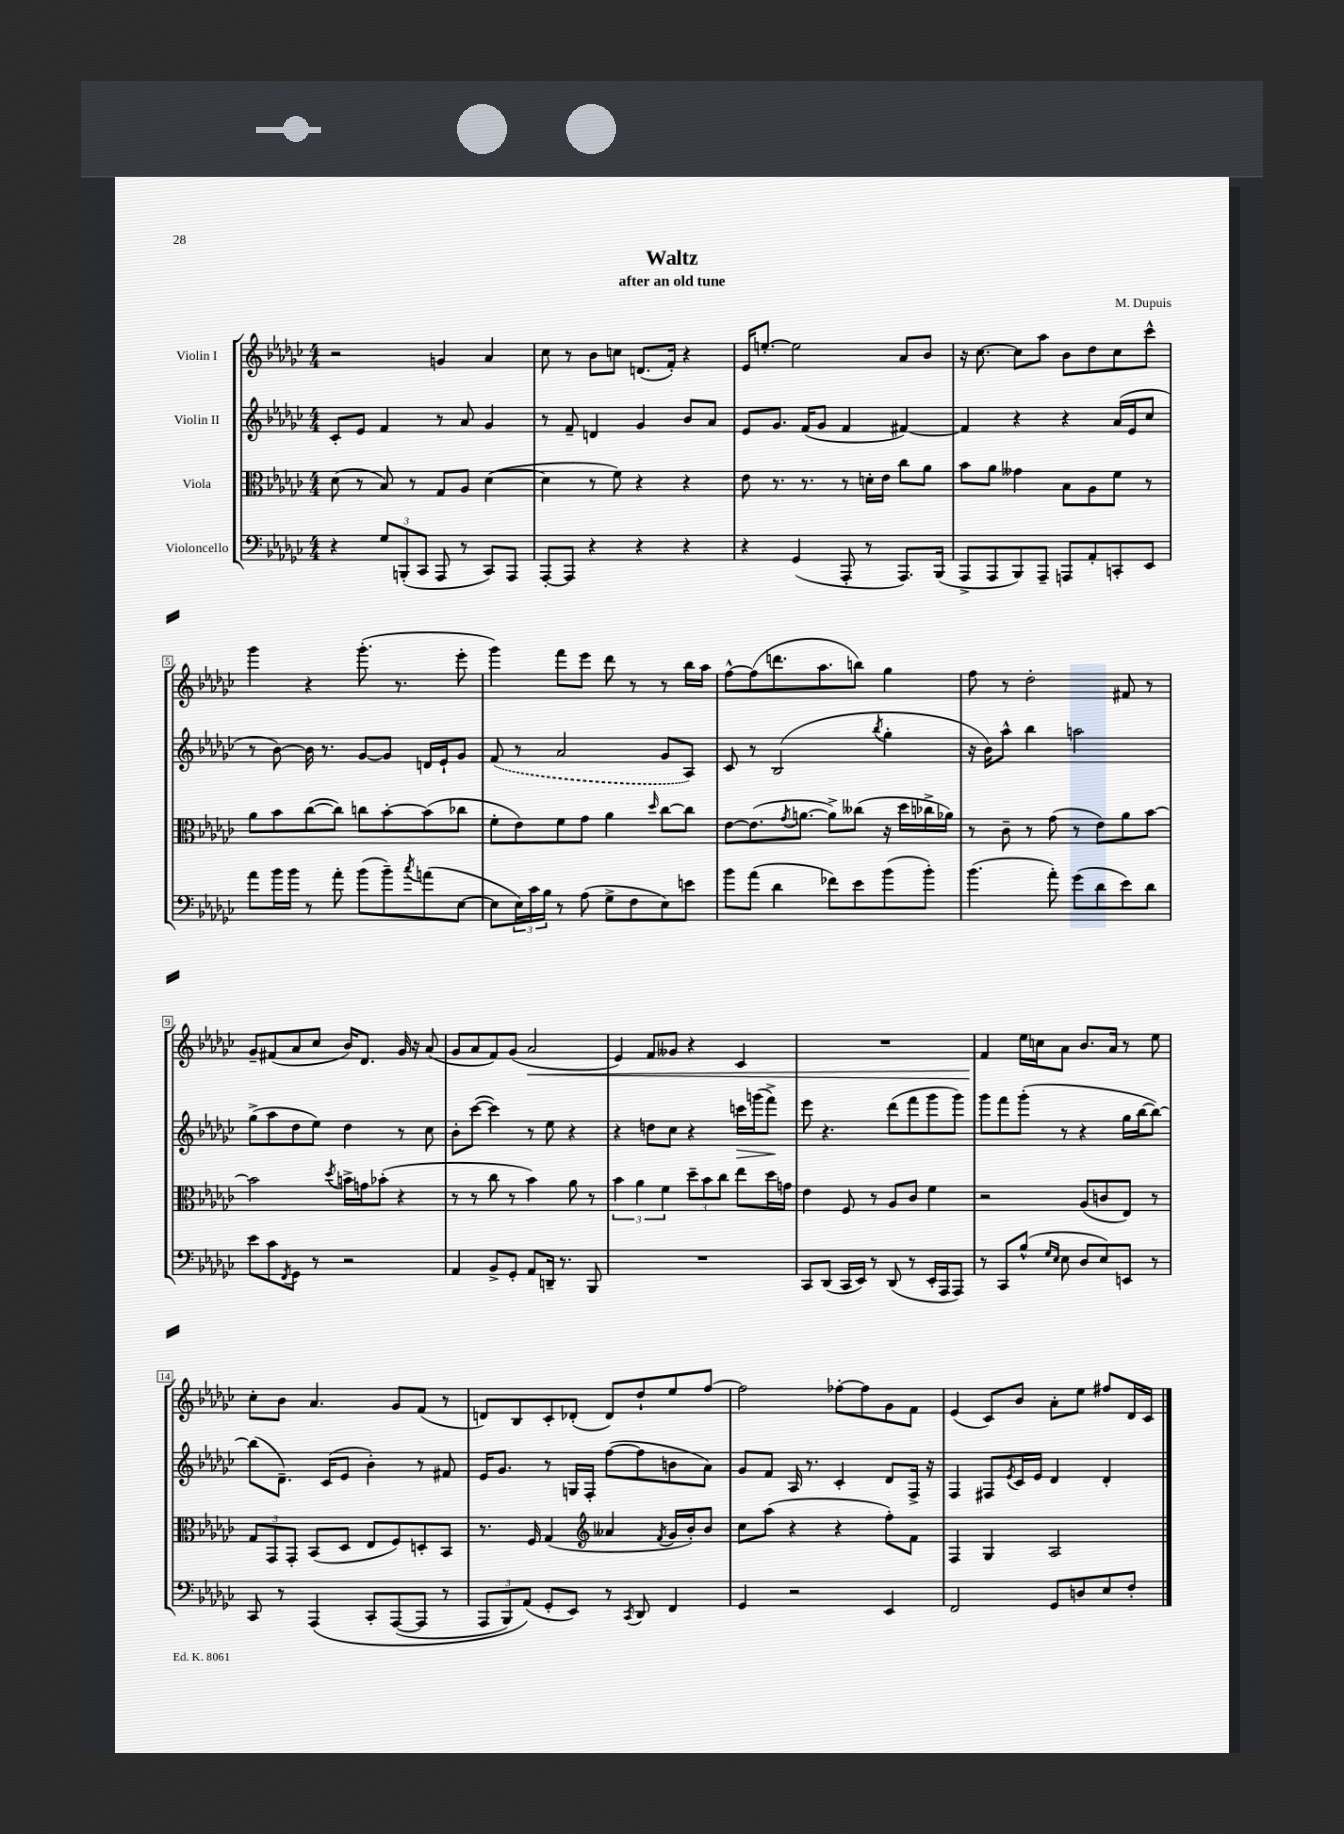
\header { title = "Waltz" composer = "M. Dupuis" subtitle = "after an old tune" }
<<
\new StaffGroup <<
\new Staff = "s0" \with { instrumentName = "Violin I" } {
    \clef treble \key ges \major \numericTimeSignature \time 4/4
    r2 g'4 aes'4 |
    ces''8 r8 bes'8 c''8 d'8.( f'16-.) r4 |
    ees'16 e''8.~-. e''2 aes'8 bes'8 |
    r16 ces''8.~ ces''8 aes''8 bes'8 des''8 ces''8 ces'''8-^ |
    ges'''4 r4 ges'''8.-.( r8. ees'''8-. |
    ges'''4) f'''8 ees'''8 des'''8 r8 r8 bes''16 aes''16 |
    f''8~-^ f''8( d'''8. aes''8. b''8) ges''4 |
    f''8 r8 des''2-. fis'8 r8 |
    ges'8-- fis'8( aes'8 ces''8 bes'16) des'8. ges'16 r16 aes'8( |
    ges'8 aes'8 f'8) ges'8( aes'2\< |
    ees'4) f'8 geses'8 r4 ces'4 |
    R1 |
    f'4\! ees''16 c''16 aes'8 bes'8. aes'16 r8 ees''8 |
    ces''8-. bes'8 aes'4. ges'8 f'8( r8 |
    d'8) bes8 ces'8-. des'8-.( des'8) des''8-! ees''8 f''8~ |
    f''2 fes''8~-. fes''8 ges'8 f'8 |
    ees'4( ces'8) bes'8 aes'8-. ees''8 fis''8 des'16 ces'16 \bar "|." |
}
\new Staff = "s1" \with { instrumentName = "Violin II" } {
    \clef treble \key ges \major \numericTimeSignature \time 4/4
    ces'8-. ees'8 f'4 r8 aes'8 ges'4 |
    r8 f'8-- d'4 ges'4 bes'8 aes'8 |
    ees'8 ges'8. f'16( ges'8 f'4 fis'4~) |
    fis'4 r4 r4 aes'16( ees'16 ces''8 |
    r8 bes'8~) bes'16 r8. ges'8~ ges'8 d'16 ees'16-! ges'8 |
    \once \slurDashed f'8( r8 aes'2 ges'8 aes8) |
    ces'8 r8 bes2( \acciaccatura { bes''8 } ges''4-. |
    r16 bes'16) aes''8-^ bes''4 a''2 |
    ges''8->( aes''8 des''8 ees''8) des''4 r8 ces''8 |
    bes'8-. ces'''8~( ces'''4) r8 ees''8 r4 |
    r4 d''8 ces''8 r4 c'''16\> g'''16( f'''8->\!) |
    ees'''8 r4. des'''8( f'''8 ges'''8 ges'''8) |
    ges'''8 f'''8 ges'''8-.( r8 r4 ges''16 bes''16~ bes''8~) |
    bes''8( des'8.--) ces'16( ees'8 bes'4-.) r8 fis'8 |
    ees'16 ges'8. r8 g16 f16-. f''8~( f''8 b'8 aes'8) |
    ges'8 f'8 aes16 r8. ces'4-. des'8 f16-> r16 |
    f4 fis8 \acciaccatura { ees'8 } ces'16 ees'16 des'4 des'4-. \bar "|." |
}
\new Staff = "s2" \with { instrumentName = "Viola" } {
    \clef alto \key ges \major \numericTimeSignature \time 4/4
    des'8( r8 bes8) r8 ges8 aes8 des'4~( |
    des'4 r8 f'8) r4 r4 |
    ees'8 r8. r8. r8 d'16-. ees'16 ces''8 aes'8 |
    bes'8 aes'8 geses'4 bes8 aes8 f'8 r8 |
    aes'8 bes'8 ces''8~( ces''8) c''8 bes'8~-. bes'8( ces''8 |
    f'8-. ees'8) f'8 ges'8 aes'4 \grace { des''16 } ces''8~ ces''8 |
    ees'8~ ees'8.( \acciaccatura { ges'8 } a'8.~ a'8->) ceses''8( r16 des''16 ces''16-> aes'16) |
    r8 ces'8-- r8 ges'8( r8 ees'8) aes'8 bes'8~ |
    bes'2 \acciaccatura { des''8 } b'16-> g'16 bes'8-.( r4 |
    r8 r8 ces''8 r8 bes'4) aes'8 r8 |
    \tuplet 3/2 { bes'4 aes'4 f'4 } \tuplet 3/2 { des''8-- bes'8 ces''8 } ees''8 des''16 g'16 |
    ees'4 f8 r8 aes8 ces'8 f'4 |
    r2 aes8( c'8 ees8) r8 |
    \tuplet 3/2 { ges8 ges,8 ges,8-. } bes,8( des8 ees8 f8) d8-. bes,8 |
    r8. f16 ges4( \clef treble aeses'4 \acciaccatura { f'8 } ges'16 bes'16-.) bes'8 |
    ces''8 aes''8( r4 r4 f''8-.) f'8 |
    f4 ges4 aes2 \bar "|." |
}
\new Staff = "s3" \with { instrumentName = "Violoncello" } {
    \clef bass \key ges \major \numericTimeSignature \time 4/4
    r4 \tuplet 3/2 { ges8 b,,8-.( ces,8 } aes,,8 r8 ces,8) aes,,8 |
    aes,,8~-. aes,,8 r4 r4 r4 |
    r4 ges,4( aes,,8-. r8 aes,,8.) bes,,16( |
    aes,,8-> aes,,8 bes,,8) aes,,8-- a,,8 aes,8-. c,8-. ees,8 |
    aes'8 bes'16 bes'16 r8 aes'8-. bes'8( bes'8--) \acciaccatura { ces''8 } a'8( ees8~ |
    ees8 \tuplet 3/2 { ees16) ces'16 bes16 } r8 aes8( ges8-> f8 ees8) e'8 |
    bes'8 aes'8( des'4 fes'8) ees'8 bes'8( bes'8-.) |
    bes'4.( aes'8-.) ges'8( des'8 ees'8) des'8 |
    ees'8 ces'8 \acciaccatura { f,8 } ges,8 r8 r2 |
    aes,4 bes,8-> ges,8-. aes,8 d,16-- r8. bes,,8 |
    R1 |
    ces,8 des,8( ces,16 ees,16) r8 des,8( r8 ees,16-. aes,,16 aes,,8) |
    r8 ces,8 bes8-^( \grace { ges16 ees16 } ees8 des8 ees8) e,8 r8 |
    ces,8 r8 aes,,4\( ces,8-. aes,,8~( aes,,8 r8 |
    \tuplet 3/2 { aes,,8 bes,,8) aes,8(\) } ges,8-. ees,8) r8 \acciaccatura { ces,8 } des,8 f,4 |
    ges,4 r2 ees,4 |
    f,2 ges,8 d8 ees8 f8-. \bar "|." |
}
>>
>>
\layout { \context { \Score \override BarNumber.stencil = #(make-stencil-boxer 0.1 0.3 ly:text-interface::print) } }
